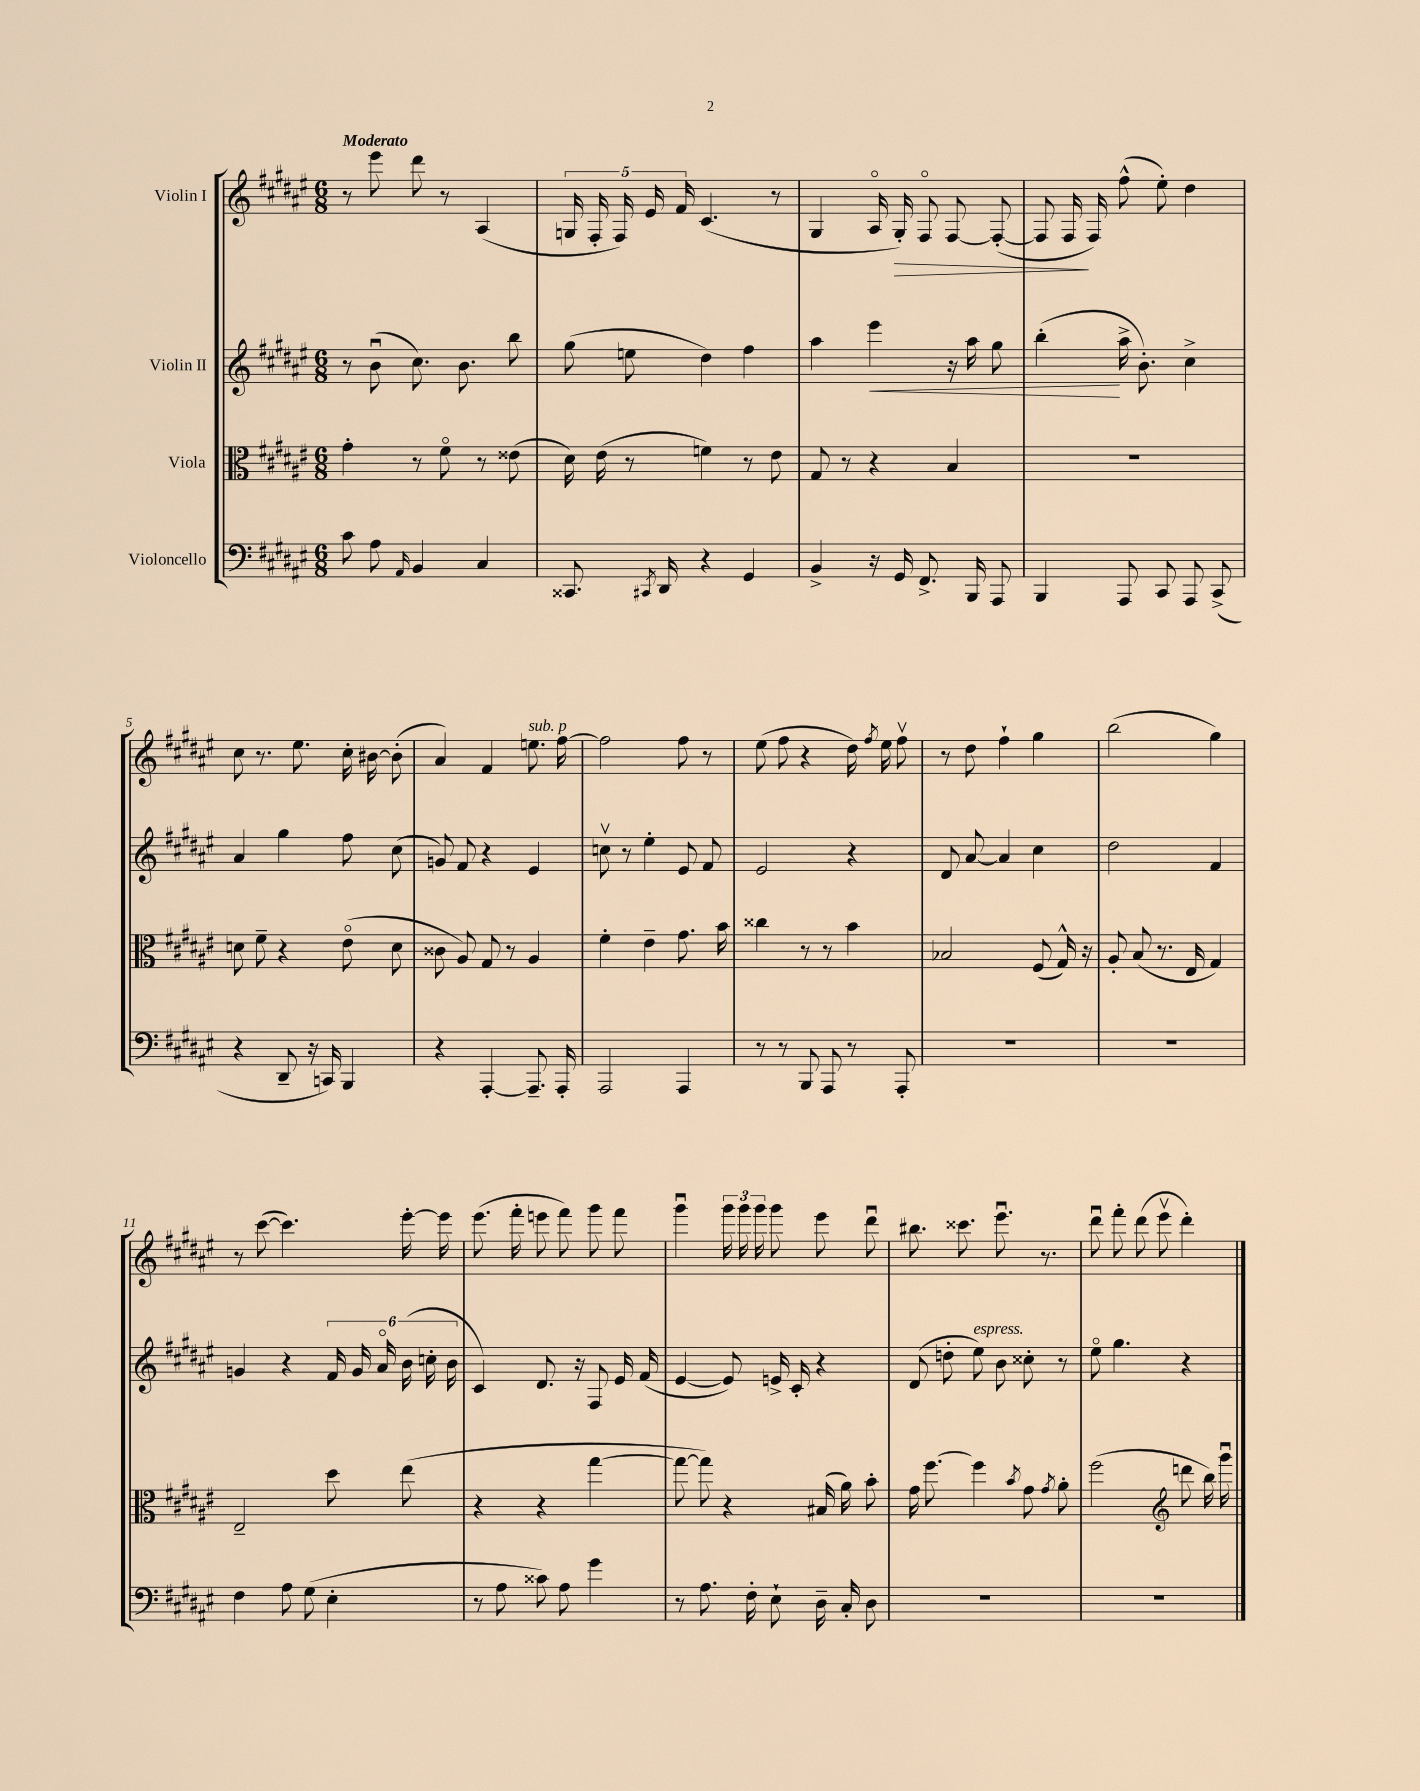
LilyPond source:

<<
\new StaffGroup <<
\new Staff = "s0" \with { instrumentName = "Violin I" } {
    \clef treble \key fis \major \numericTimeSignature \time 6/8 \tempo "Moderato"
    \autoBeamOff r8 eis'''8 dis'''8 r8 ais4( |
    \tuplet 5/4 { g16 fis16-. fis16) eis'16 fis'16 } cis'4.( r8 |
    gis4 ais16\flageolet gis16-.\>) fis8\flageolet fis8~ fis8~-.( |
    fis8 fis16\! fis16) fis''8-^( eis''8-.) dis''4 |
    cis''8 r8. eis''8. cis''16-. bis'16~ bis'8-.( |
    ais'4) fis'4 e''8.^\markup { \italic "sub. p" } fis''16~ |
    fis''2 fis''8 r8 |
    eis''8( fis''8 r4 dis''16) \acciaccatura { fis''8 } eis''16 fis''8\upbow |
    r8 dis''8 fis''4-! gis''4 |
    b''2( gis''4) |
    r8 cis'''8~( cis'''4.) eis'''16~-. eis'''16 |
    eis'''8.( fis'''16-. e'''8 fis'''8) gis'''8 fis'''8 |
    gis'''4\downbow \tuplet 3/2 { gis'''16 gis'''16 gis'''16 } gis'''8 eis'''8 dis'''8\downbow |
    bis''8. cisis'''8. eis'''8.\downbow r8. |
    dis'''8\downbow fis'''8-. dis'''8( eis'''8\upbow dis'''4-.) \bar "|." |
}
\new Staff = "s1" \with { instrumentName = "Violin II" } {
    \clef treble \key fis \major \numericTimeSignature \time 6/8
    \autoBeamOff r8 b'8\downbow( cis''8.) b'8. b''8 |
    gis''8( e''8 dis''4) fis''4 |
    ais''4 eis'''4\< r16 ais''16 gis''8 |
    b''4-.\!( ais''16-> b'8.-.) cis''4-> |
    ais'4 gis''4 fis''8 cis''8( |
    g'8) fis'8 r4 eis'4 |
    c''8\upbow r8 eis''4-. eis'8 fis'8 |
    eis'2 r4 |
    dis'8 ais'8~ ais'4 cis''4 |
    dis''2 fis'4 |
    g'4 r4 \tuplet 6/4 { fis'16 g'16 ais'16\flageolet b'16( c''16-. b'16 } |
    cis'4) dis'8. r16 fis8 eis'16 fis'16( |
    eis'4~ eis'8) e'16-> cis'16-. r4 |
    dis'8( d''8-. eis''8^\markup { \italic "espress." }) b'8 cisis''8-. r8 |
    eis''8\flageolet gis''4. r4 \bar "|." |
}
\new Staff = "s2" \with { instrumentName = "Viola" } {
    \clef alto \key fis \major \numericTimeSignature \time 6/8
    \autoBeamOff gis'4-. r8 fis'8\flageolet r8 eisis'8( |
    dis'16) eis'16( r8 f'4) r8 eis'8 |
    gis8 r8 r4 b4 |
    R2. |
    d'8 fis'8-- r4 eis'8\flageolet( d'8 |
    cisis'8 ais8) gis8 r8 ais4 |
    fis'4-. eis'4-- gis'8. b'16 |
    cisis''4 r8 r8 b'4 |
    bes2 fis8( gis16-^) r16 |
    ais8-. b8( r8. eis16 gis4) |
    eis2-- dis''8 eis''8( |
    r4 r4 gis''4~ |
    gis''8~ gis''8) r4 bis16( ais'16) b'8-. |
    gis'16 fis''8.~ fis''4 \acciaccatura { b'8 } gis'8 \acciaccatura { gis'8 } ais'8-. |
    fis''2( \clef treble d'''8 b''16) gis'''16\downbow \bar "|." |
}
\new Staff = "s3" \with { instrumentName = "Violoncello" } {
    \clef bass \key fis \major \numericTimeSignature \time 6/8
    \autoBeamOff cis'8 ais8 \grace { ais,16 } b,4 cis4 |
    cisis,8. \acciaccatura { cis,8 } dis,16 r4 gis,4 |
    b,4-> r16 gis,16 fis,8.-> b,,16 ais,,8 |
    b,,4 ais,,8 cis,8 ais,,8 cis,8->( |
    r4 dis,8-- r16 c,16) b,,4 |
    r4 ais,,4~-. ais,,8.-- ais,,16-. |
    ais,,2 ais,,4 |
    r8 r8 b,,8 ais,,8 r8 ais,,8-. |
    R2. |
    R2. |
    fis4 ais8 gis8( eis4-. |
    r8 ais8 cisis'8) ais8 gis'4 |
    r8 ais8. fis16-. eis8-! dis16-- cis16-. dis8 |
    R2. |
    R2. \bar "|." |
}
>>
>>
